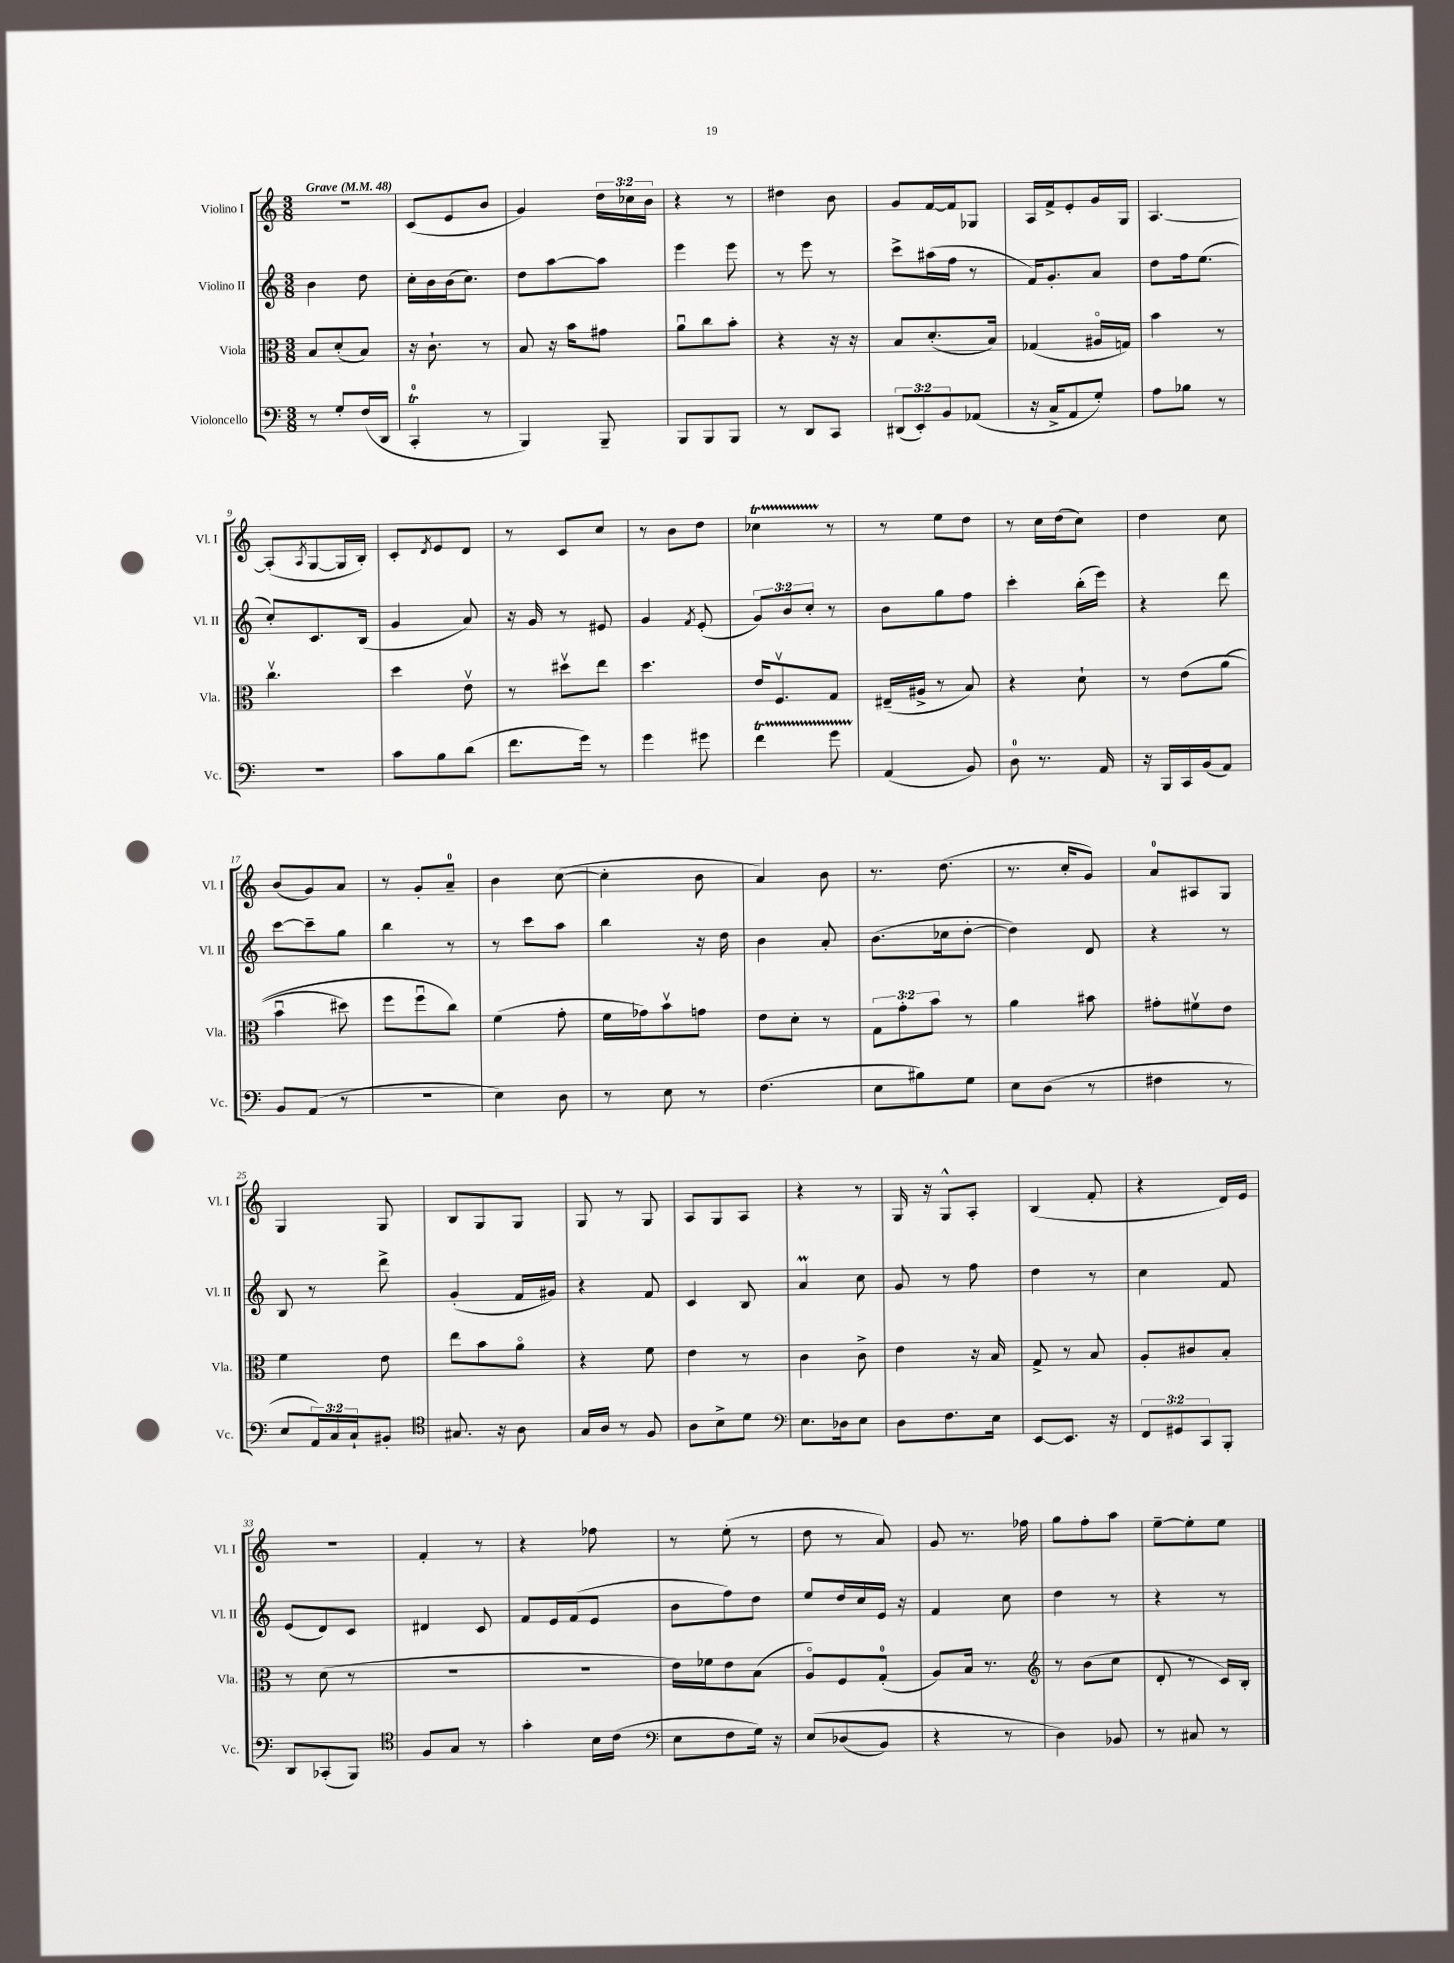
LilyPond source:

<<
\new StaffGroup <<
\new Staff = "s0" \with { instrumentName = "Violino I" shortInstrumentName = "Vl. I" } {
    \clef treble \key c \major \numericTimeSignature \time 3/8 \override Staff.TupletNumber.text = #tuplet-number::calc-fraction-text \tempo "Grave" 4 = 48
    R4. |
    c'8( e'8 b'8 |
    g'4) \tuplet 3/2 { d''16 ces''16 b'16 } |
    r4 r8 |
    dis''4 b'8 |
    g'8 f'16~ f'16 ges8 |
    a16 f'16-> e'8-. g'16 g16 |
    a4.~ |
    a8-.( \acciaccatura { a8 } g8~ g16 b16-.) |
    c'8-. \acciaccatura { d'8 } e'8 d'8 |
    r8 c'8 c''8 |
    r8 b'8 d''8 |
    ces''4\startTrillSpan r8\stopTrillSpan |
    r8 e''8 d''8 |
    r8 c''16 d''16( c''8) |
    d''4 c''8 |
    b'8( g'8) a'8 |
    r8 g'8-. a'8-0-- |
    b'4 c''8~( |
    c''4-. b'8 |
    a'4) b'8 |
    r8. d''8.( |
    r8. c''16-. g'8) |
    a'8-0 ais8 g8 |
    g4 g8 |
    b8 g8 g8 |
    g8 r8 g8 |
    a8 g8 a8 |
    r4 r8 |
    g16 r16 g8-^ a8-. |
    b4( f'8-. |
    r4 d'16) e'16 |
    R4. |
    f'4-. r8 |
    r4 fes''8 |
    r8 e''8-.( r8 |
    d''8 r8 a'8) |
    g'8 r8. fes''16 |
    g''8 f''8-. a''8 |
    e''8~-- e''8-. e''8 \bar "|." |
}
\new Staff = "s1" \with { instrumentName = "Violino II" shortInstrumentName = "Vl. II" } {
    \clef treble \key c \major \numericTimeSignature \time 3/8 \override Staff.TupletNumber.text = #tuplet-number::calc-fraction-text
    b'4 d''8 |
    c''16-. b'16 b'16( c''8.) |
    d''8 a''8~ a''8 |
    e'''4 e'''8 |
    r8 e'''8 r8 |
    c'''8-> ais''16( f''16 r8 |
    f'16) g'8.-. a'8 |
    d''8 f''16 e''8.( |
    c''8-.) c'8. b16( |
    g'4 a'8) |
    r16 g'16 r8 eis'8 |
    g'4 \acciaccatura { f'8 } e'8-.( |
    \tuplet 3/2 { g'8) b'8 c''8-. } r8 |
    b'8 g''8 f''8 |
    c'''4-. b''16-.( e'''16) |
    r4 d'''8 |
    c'''8~ c'''8-- g''8 |
    b''4 r8 |
    r8 c'''8 a''8 |
    b''4 r16 d''16 |
    b'4 a'8-. |
    b'8.( ces''16 d''8~-. |
    d''4) d'8 |
    r4 r8 |
    b8 r8 d'''8-> |
    g'4-.( f'16 gis'16) |
    r4 f'8 |
    c'4 b8 |
    a'4\prall c''8 |
    g'8 r8 f''8 |
    d''4 r8 |
    c''4 f'8 |
    e'8( d'8) c'8 |
    dis'4 c'8 |
    f'8 e'16 f'16( e'8 |
    b'8 f''8) d''8 |
    e''8 d''16 c''16 e'16 r16 |
    f'4 c''8 |
    d''4 r8 |
    r4 r8 \bar "|." |
}
\new Staff = "s2" \with { instrumentName = "Viola" shortInstrumentName = "Vla." } {
    \clef alto \key c \major \numericTimeSignature \time 3/8 \override Staff.TupletNumber.text = #tuplet-number::calc-fraction-text
    b8 d'8-.( b8) |
    r16 c'8.-! r8 |
    b8 r16 b'16 gis'8 |
    a'8\downbow c''8 b'8-. |
    r4 r16 r16 |
    b8 d'8.-.( b16) |
    ges4( ais16\flageolet g16) |
    b'4 r8 |
    c''4.\upbow |
    d''4 e'8\upbow |
    r8 dis''8\upbow e''8 |
    d''4. |
    e'16 f8.\upbow g8 |
    eis16--( ais16-> r8 b8) |
    r4 d'8-! |
    r8 e'8\( a'8( |
    b'4\downbow dis''8) |
    f''8 f''8\downbow c''8\) |
    f'4( g'8-. |
    f'16 ges'16) b'8\upbow g'8 |
    e'8 d'8-. r8 |
    \tuplet 3/2 { g8 g'8-. b'8 } r8 |
    a'4 bis'8 |
    gis'8-. fis'8\upbow e'8 |
    f'4 e'8 |
    e''8 b'8 a'8\flageolet |
    r4 f'8 |
    e'4 r8 |
    c'4 c'8-> |
    e'4 r16 b16 |
    g8-> r8 b8 |
    a8-. cis'8 b8-. |
    r8 d'8( r8 |
    R4. |
    R4. |
    e'16) fes'16 e'8 b8( |
    a8\flageolet) f8 g8-0-.( |
    a8) b16 r8. |
    \clef treble r8 b'8( c''8 |
    d'8-. r8 c'16) b16-. \bar "|." |
}
\new Staff = "s3" \with { instrumentName = "Violoncello" shortInstrumentName = "Vc." } {
    \clef bass \key c \major \numericTimeSignature \time 3/8 \override Staff.TupletNumber.text = #tuplet-number::calc-fraction-text
    r8 g8-. f16( d,16 |
    c,4-0-.\trill r8 |
    b,,4) b,,8-- |
    b,,8 b,,8 b,,8 |
    r8 d,8 c,8 |
    \tuplet 3/2 { dis,8( e,8-.) b,8 } aes,8( |
    r16 c16-> a,8 g8-.) |
    a8 bes8 r8 |
    R4. |
    c'8 b8 d'8( |
    f'8. g'16) r8 |
    g'4 gis'8 |
    f'4\startTrillSpan g'8 |
    a,4\stopTrillSpan( b,8) |
    d8-0 r8. a,16 |
    r16 b,,16 c,16 b,16( a,8) |
    b,8 a,8( r8 |
    R4. |
    e4) d8 |
    r8 e8 r8 |
    f4.( |
    e8 bis8) g8 |
    e8 d8( r8 |
    fis4 r8 |
    e8 \tuplet 3/2 { a,16) c16 c16-! } bis,8-. |
    \clef tenor gis8. r16 a8 |
    g16 a16 r8 f8 |
    a8 b8-> d'8 |
    \clef bass e8. des16 e8 |
    d8 f8. e16 |
    e,8~ e,8. r16 |
    \tuplet 3/2 { f,8 gis,8 c,8 } b,,8-. |
    d,8 ces,8-.( b,,8) |
    \clef tenor f8 g8 r8 |
    g'4-. b16 c'16( |
    \clef bass e8 f8 g16) r16 |
    e8\( des8( b,8) |
    r4 r8 |
    d4\) bes,8 |
    r8 cis8 r8 \bar "|." |
}
>>
>>
